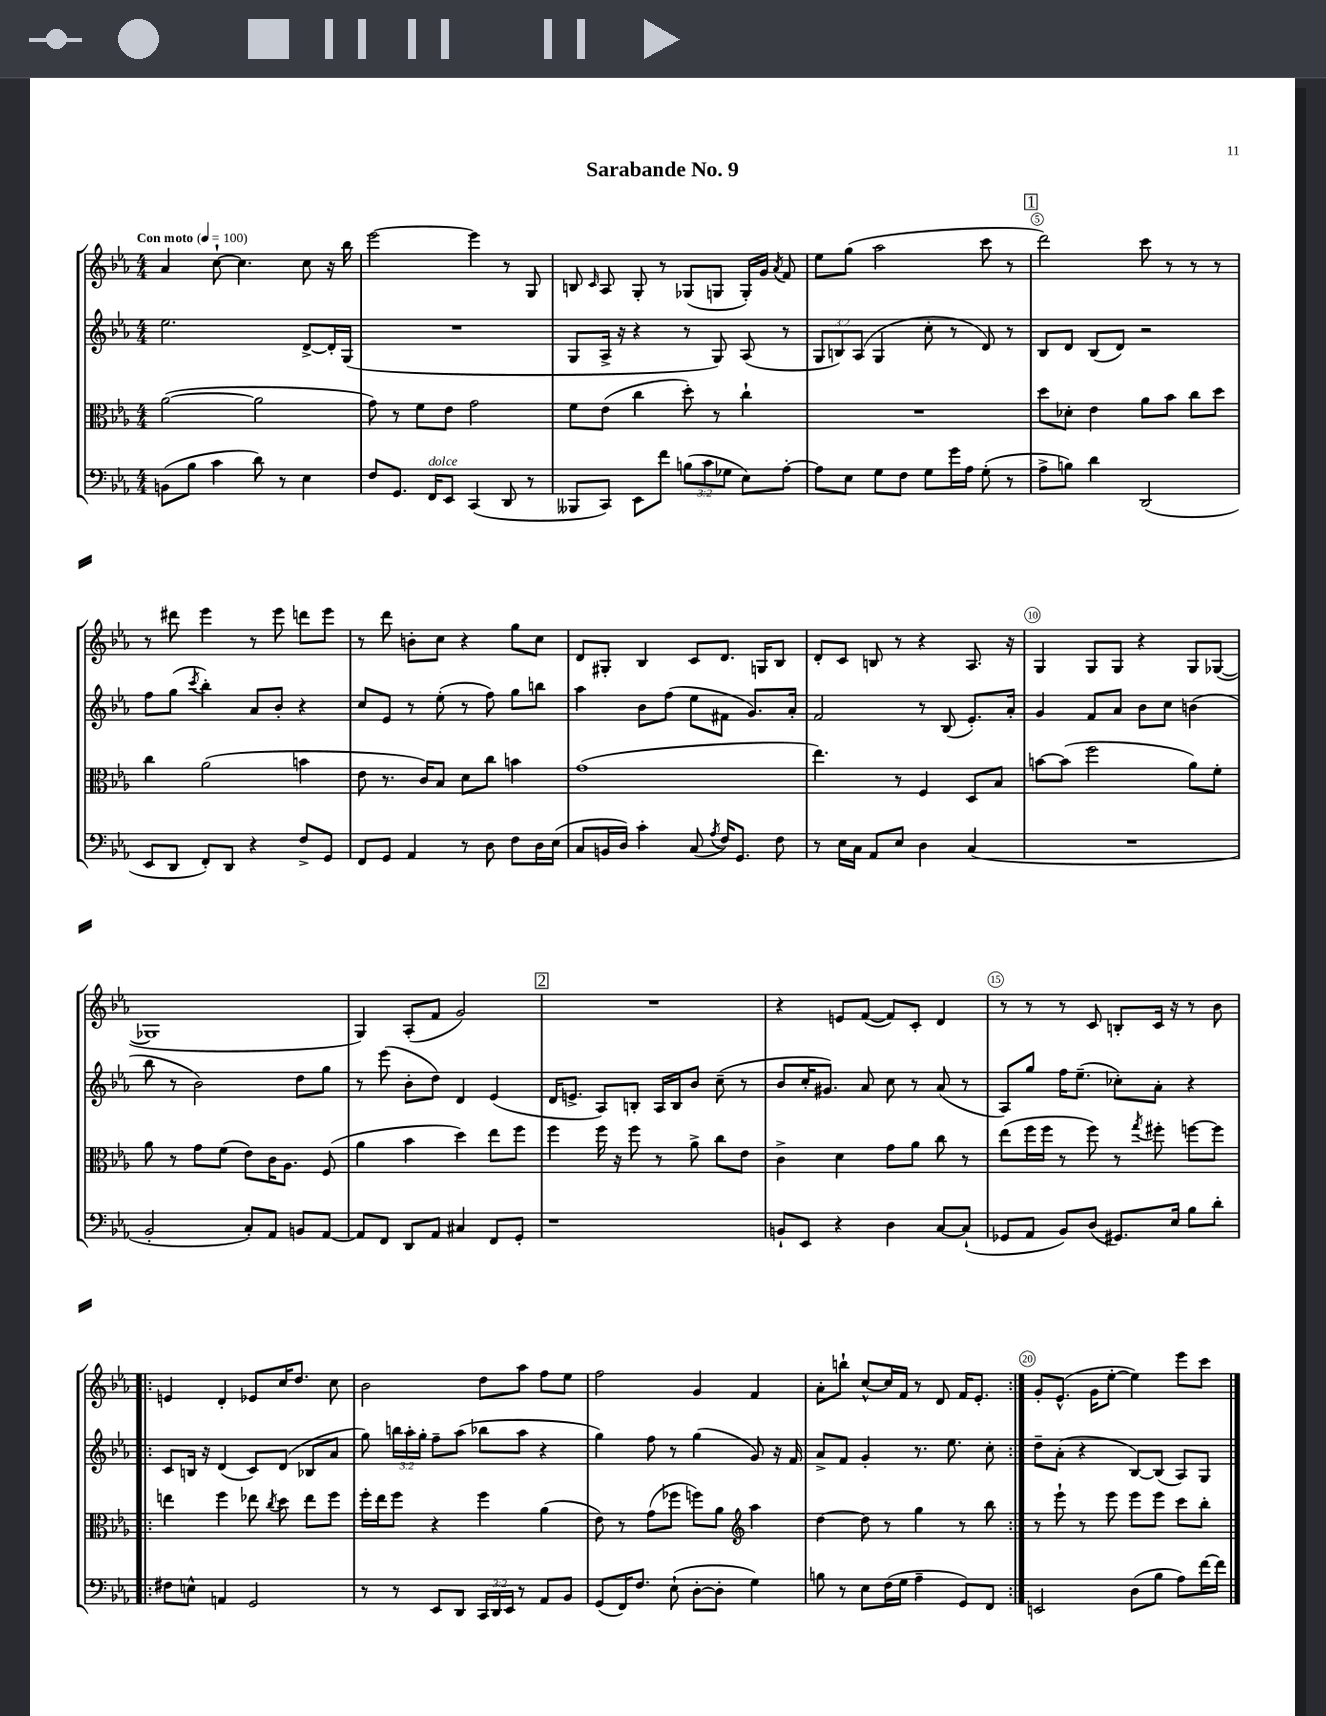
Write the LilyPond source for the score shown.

\header { title = "Sarabande No. 9" }
<<
\new StaffGroup <<
\new Staff = "s0" {
    \clef treble \key ees \major \numericTimeSignature \time 4/4 \tempo "Con moto" 4 = 100
    \autoBeamOff aes'4 c''8~-! c''4. c''8 r16 bes''16 |
    ees'''2~ ees'''4 r8 g8 |
    b8 \grace { c'16 } aes8 g8-. r8 ges8[( g8] g16[-.) g'16] \acciaccatura { aes'8 } f'8 |
    ees''8[ g''8]( aes''2 c'''8 r8 |
    \mark \markup { \box "1" } d'''2) c'''8 r8 r8 r8 |
    r8 dis'''8 ees'''4 r8 ees'''8 d'''8[ ees'''8] |
    r8 d'''8 b'8[-. c''8] r4 g''8[ c''8] |
    d'8[ gis8]-. bes4 c'8[ d'8.] g16[ bes8] |
    d'8[-. c'8] b8 r8 r4 aes8. r16 |
    g4 g8[ g8] r4 g8[ ges8]~( |
    ges1 |
    g4) aes8[-.( f'8] g'2) |
    \mark \markup { \box "2" } R1 |
    r4 e'8[ f'8]~( f'8[) c'8]-. d'4 |
    r8 r8 r8 c'8 b8[-. c'16] r16 r8 bes'8 |
    \repeat volta 2 { e'4 d'4-. ees'8[ c''16 d''8.] c''8 |
    bes'2 d''8[ aes''8] f''8[ ees''8] |
    f''2 g'4 f'4 |
    aes'8[-. b''8]-! c''8[~-^ c''16 f'16] r8 d'8 f'16[ ees'8.]-. | }
    g'8[-. ees'8.]-^( g'16[ ees''8]~-. ees''4) ees'''8[ c'''8] \bar "|." |
}
\new Staff = "s1" {
    \clef treble \key ees \major \numericTimeSignature \time 4/4 \override Staff.TupletNumber.text = #tuplet-number::calc-fraction-text
    \autoBeamOff ees''2. d'8[~-> d'16-. g16]( |
    R1 |
    g8[ aes16]-> r16 r4 r8 g8) aes8( r8 |
    \tuplet 3/2 { g8[ b8) aes8]( } g4 c''8-. r8 d'8) r8 |
    \mark \markup { \box "1" } bes8[ d'8] bes8[( d'8]) r2 |
    f''8[ g''8]( \acciaccatura { c'''8 } bes''4-.) aes'8[ bes'8]-. r4 |
    c''8[ ees'8] r8 ees''8-.( r8 f''8) g''8[ b''8] |
    aes''4 bes'8[ f''8]( ees''8[ fis'8] g'8.[) aes'16]-. |
    f'2 r8 bes8( ees'8.[-.) aes'16]-. |
    g'4 f'8[ aes'8] bes'8[ c''8] b'4( |
    bes''8 r8 bes'2) d''8[ g''8] |
    r8 ees'''8( bes'8[-. d''8]) d'4 ees'4( |
    \mark \markup { \box "2" } d'16[ e'8.]-> aes8[) b8]-. aes16[ b16 bes'8] c''8--( r8 |
    bes'8[ c''16-. gis'8.]) aes'8 c''8 r8 aes'8( r8 |
    aes8[) g''8] f''16[ ees''8.]--( ces''8[-.) aes'8]-. r4 |
    \repeat volta 2 { c'8[ b16] r16 d'4( c'8[) d'8]( bes8[ aes'8] |
    g''8) \tuplet 3/2 { b''16[ aes''16-. g''16]-. } f''8[-- aes''8]( bes''8[ aes''8] r4 |
    g''4) f''8 r8 g''4( g'8) r16 f'16 |
    aes'8[-> f'8] g'4-. r8. ees''8. c''8-. | }
    d''8[-- aes'8]-.( r4 bes8[~) bes8]( aes8[) g8] \bar "|." |
}
\new Staff = "s2" {
    \clef alto \key ees \major \numericTimeSignature \time 4/4
    \autoBeamOff aes'2~( aes'2 |
    g'8) r8 f'8[ ees'8] g'2 |
    f'8[ ees'8]( c''4 d''8-.) r8 c''4-! |
    R1 |
    \mark \markup { \box "1" } d''8[ des'8]-. ees'4 aes'8[ bes'8] c''8[ d''8] |
    c''4 aes'2( b'4 |
    ees'8 r8. c'16[) bes8] d'8[ c''8] b'4 |
    g'1( |
    ees''4.) r8 f4 d8[ bes8] |
    b'8[~ b'8]( f''2 aes'8[) f'8]-. |
    aes'8 r8 g'8[ f'8]( ees'8[) c'16 aes8.] f8( |
    aes'4 bes'4 d''4) ees''8[ f''8] |
    \mark \markup { \box "2" } f''4 f''16 r16 f''8 r8 aes'8-> c''8[ ees'8] |
    c'4-> d'4 g'8[ aes'8] c''8 r8 |
    ees''8[( f''16 f''16] r8 f''8) r8 \acciaccatura { g''8 } fis''8-. f''8[~ f''8] |
    \repeat volta 2 { e''4 f''4 ees''8 \acciaccatura { c''8 } d''8 ees''8[ f''8] |
    f''16[-. ees''16 f''8] r4 f''4 aes'4( |
    ees'8) r8 g'8[( fes''8] f''8[) aes'8] \clef treble aes''4 |
    d''4~ d''8 r8 g''4 r8 bes''8 | }
    r8 ees'''8-! r8 ees'''8 ees'''8[ ees'''8] c'''8[ bes''8]-. \bar "|." |
}
\new Staff = "s3" {
    \clef bass \key ees \major \numericTimeSignature \time 4/4 \override Staff.TupletNumber.text = #tuplet-number::calc-fraction-text
    \autoBeamOff b,8[( bes8] c'4 d'8) r8 ees4 |
    f8[ g,8.] f,16[^\markup { \italic "dolce" } ees,8] c,4( d,8 r8 |
    beses,,8[ c,8]) ees,8[ f'8] \tuplet 3/2 { b8[( c'8 ges8] } ees8[) aes8]~-. |
    aes8[ ees8] g8[ f8] g8[ g'16 aes16] g8-.( r8 |
    \mark \markup { \box "1" } aes8[-> b8]) d'4 d,2( |
    ees,8[ d,8] f,8[-.) d,8] r4 f8[-> g,8] |
    f,8[ g,8] aes,4 r8 d8 f8[ d16 ees16]( |
    c8[ b,16 d16]) c'4-. c8( \acciaccatura { aes8 } f16[) g,8.] f8 |
    r8 ees16[ c16] aes,8[ ees8] d4 c4( |
    R1 |
    bes,2-. c8[-.) aes,8] b,8[ aes,8]~ |
    aes,8[ f,8] d,8[ aes,8] cis4 f,8[ g,8]-. |
    \mark \markup { \box "2" } r1 |
    b,8[-! ees,8] r4 d4 c8[~ c8]-!( |
    ges,8[ aes,8] bes,8[) d8]( gis,8.[) ees16] bes8[ d'8]-. |
    \repeat volta 2 { fis8[ e8]-^ a,4 g,2 |
    r8 r8 ees,8[ d,8] \tuplet 3/2 { c,16[ d,16 ees,16] } r8 aes,8[ bes,8] |
    g,8[( f,16) f8.] ees8-!( d8[~-. d8]-. g4) |
    b8 r8 ees8[ f16( g16] aes4-- g,8[) f,8] | }
    e,2 d8[( bes8] aes8[) f'16~ f'16] \bar "|." |
}
>>
>>
\layout { \context { \Score \override BarNumber.break-visibility = ##(#f #t #t) barNumberVisibility = #(every-nth-bar-number-visible 5) \override BarNumber.stencil = #(make-stencil-circler 0.1 0.3 ly:text-interface::print) } }
